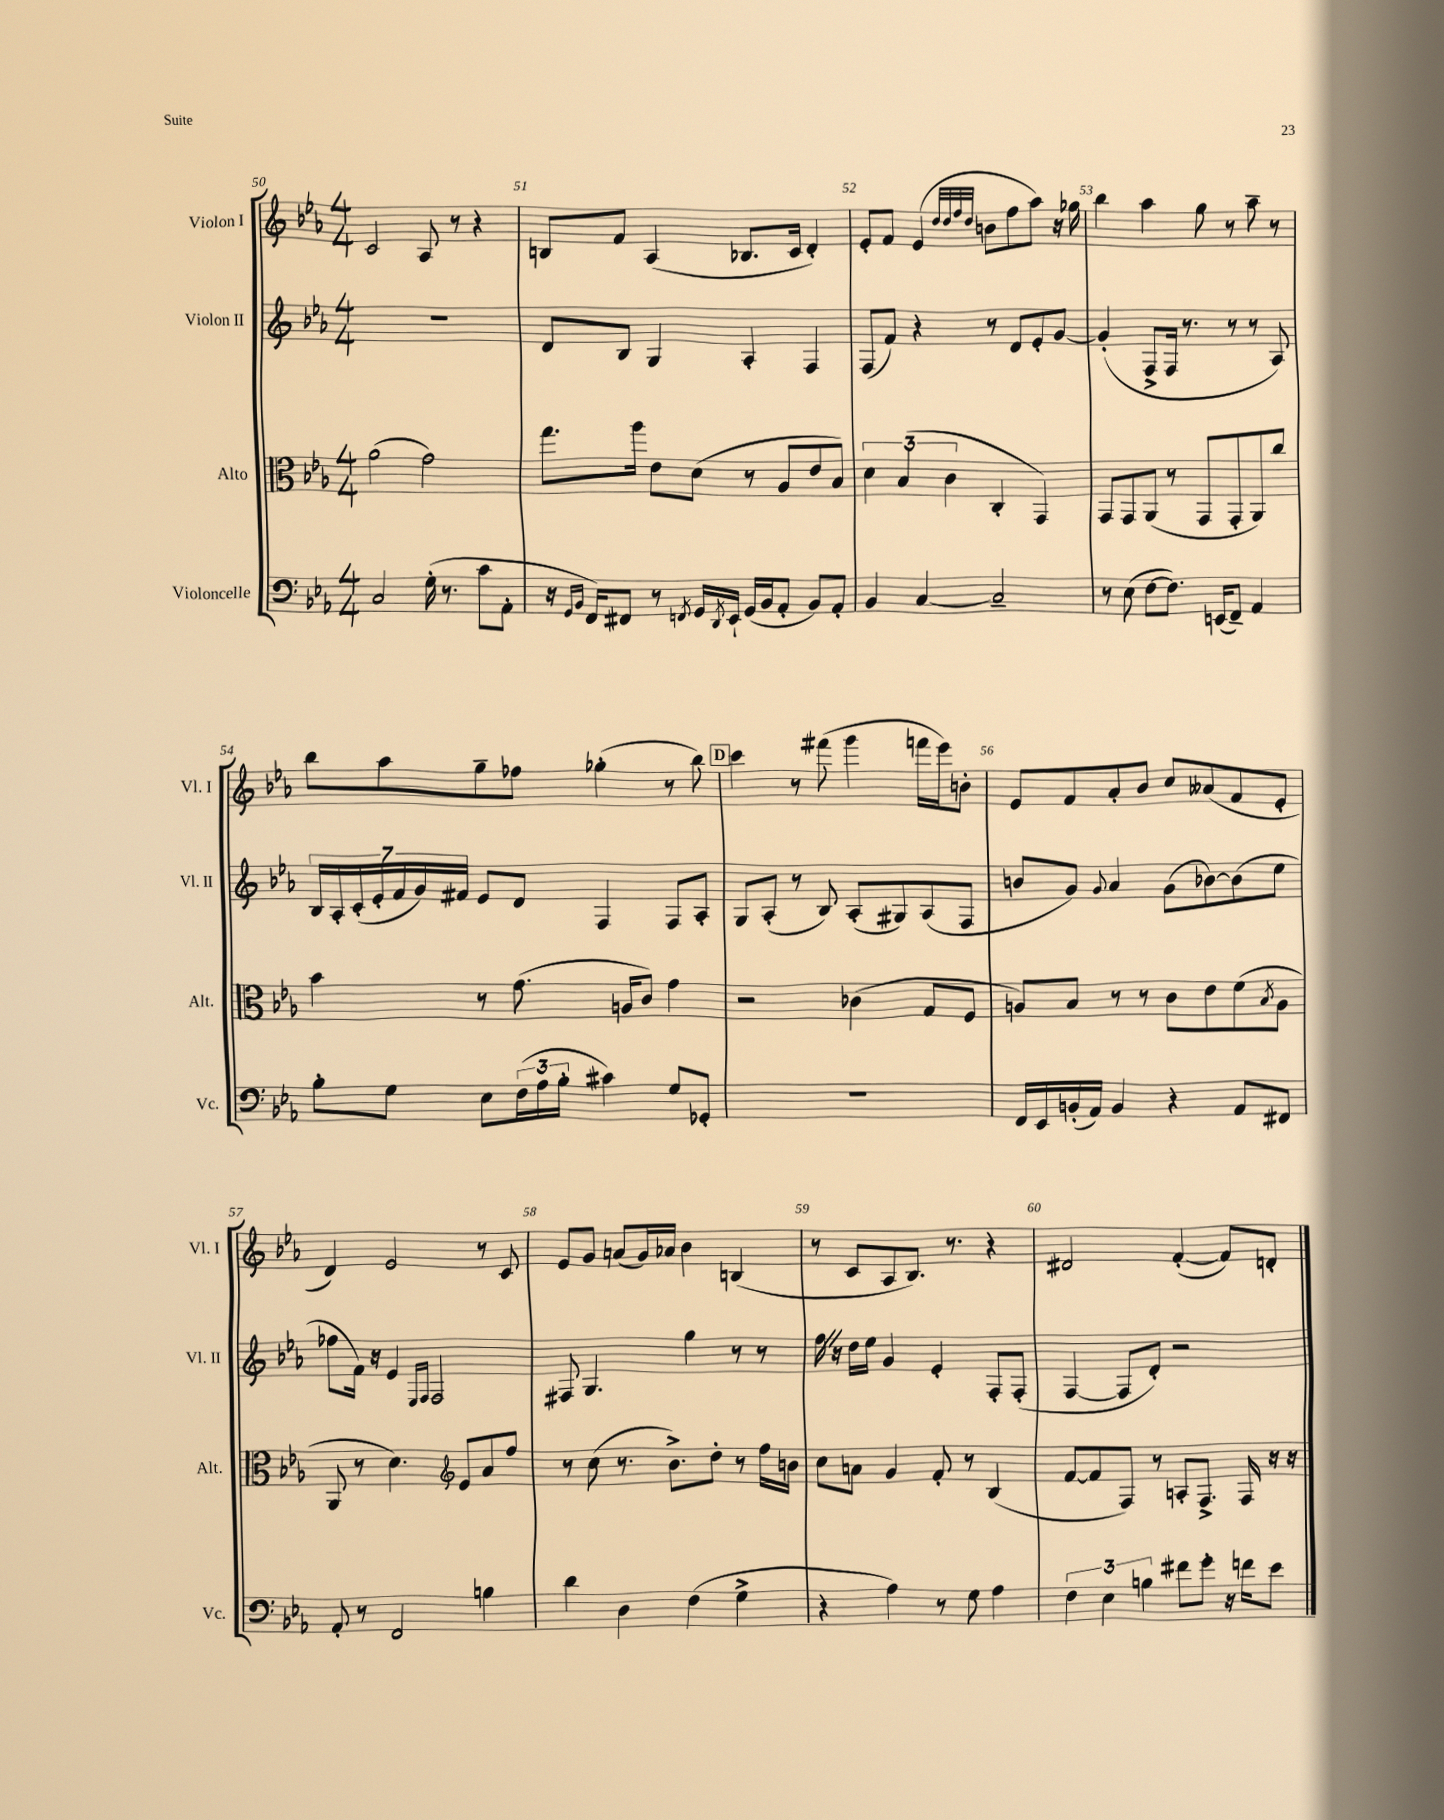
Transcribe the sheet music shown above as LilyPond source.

<<
\new StaffGroup <<
\new Staff = "s0" \with { instrumentName = "Violon I" shortInstrumentName = "Vl. I" } {
    \clef treble \key ees \major \numericTimeSignature \time 4/4
    c'2 aes8 r8 r4 |
    b8 f'8 aes4( bes8. c'16 d'4-.) |
    ees'8-. f'8 ees'4( \grace { d''32 d''32 f''32 d''32 } b'8 f''8 aes''8) r16 ges''16 |
    bes''4 aes''4 g''8 r8 aes''8-- r8 |
    bes''8 aes''8 g''8-- fes''8 ges''4-.( r8 bes''8) |
    \mark \markup { \box "D" } c'''4 r8 fis'''8( g'''4 f'''16 ees'''16) b'8-. |
    ees'8 f'8 aes'8-. bes'8 c''8 aeses'8( f'8 ees'8-. |
    d'4) ees'2 r8 c'8 |
    ees'8 g'8 a'8( g'16) aes'16 bes'4 b4( |
    r8 c'8 aes8 bes8.) r8. r4 |
    dis'2 f'4~-.( f'8) d'8-. \bar "|." |
}
\new Staff = "s1" \with { instrumentName = "Violon II" shortInstrumentName = "Vl. II" } {
    \clef treble \key ees \major \numericTimeSignature \time 4/4
    R1 |
    d'8 bes8 g4 aes4-. f4 |
    f8( f'8) r4 r8 d'8 ees'8-. g'8~ |
    g'4-.( f8-> f16 r8. r8 r8 aes8) |
    \tuplet 7/4 { bes16 aes16-. c'16-.( ees'16-. f'16 g'16) fis'16 } ees'8 d'8 f4 f8 aes8-. |
    \mark \markup { \box "D" } g8 aes8-.( r8 bes8) aes8-.( gis8) aes8( f8 |
    b'8 g'8) \appoggiatura { g'8 } aes'4 g'8( bes'8~) bes'8( ees''8 |
    fes''8 f'16) r16 ees'4 \grace { ees16 f16 } f2 |
    fis8 g4. g''4 r8 r8 |
    f''16 \once \override BreathingSign.text = \markup { \musicglyph "scripts.caesura.straight" } \breathe r16 d''16 ees''16 g'4 ees'4-. f8-. f8-.( |
    f4~ f8 d'8-.) r2 \bar "|." |
}
\new Staff = "s2" \with { instrumentName = "Alto" shortInstrumentName = "Alt." } {
    \clef alto \key ees \major \numericTimeSignature \time 4/4
    aes'2( g'2) |
    g''8. aes''16 ees'8 d'8( r8 aes8 ees'8 bes8) |
    \tuplet 3/2 { d'4 bes4( c'4 } c4-. g,4) |
    g,8 g,8 aes,8( r8 g,8 g,8-. aes,8) c''8 |
    bes'4 r8 g'8.( a16 c'8) g'4 |
    \mark \markup { \box "D" } r2 ces'4( g8 f8 |
    a8) bes8 r8 r8 c'8 ees'8 f'8( \acciaccatura { bes8 } a8 |
    aes,8 r8 d'4.) \clef treble ees'8 aes'8 f''8 |
    r8 c''8( r8. bes'8.->) d''8-. r8 f''16 b'16 |
    c''8 a'8 g'4 f'8-. r8 bes4( |
    f'8~ f'8 f8) r8 a8-. f8.-> f16 r16 r16 \bar "|." |
}
\new Staff = "s3" \with { instrumentName = "Violoncelle" shortInstrumentName = "Vc." } {
    \clef bass \key ees \major \numericTimeSignature \time 4/4
    c2 g16-.( r8. c'8 aes,8-. |
    r16 \grace { g,16 bes,16 } f,16) fis,8 r8 \acciaccatura { f,8 } g,16 \acciaccatura { d,8 } ees,16-! g,16( bes,16 aes,8-. bes,8) aes,8-. |
    bes,4 c4~ c2-- |
    r8 ees8( f8~ f8.) e,16( f,8--) aes,4 |
    bes8-. g8 ees8 \tuplet 3/2 { f16( aes16 bes16-. } cis'4) g8 ges,8-. |
    \mark \markup { \box "D" } R1 |
    f,16 ees,16 b,16-.( aes,16) b,4 r4 aes,8 fis,8 |
    aes,8-. r8 f,2 b4 |
    d'4 d4 f4( g4-> |
    r4 aes4) r8 g8 aes4 |
    \tuplet 3/2 { f4 ees4 b4 } fis'8 g'8-. r16 f'16 ees'8 \bar "|." |
}
>>
>>
\layout { \context { \Score currentBarNumber = #50 \override BarNumber.break-visibility = ##(#f #t #t) barNumberVisibility = #all-bar-numbers-visible } }
